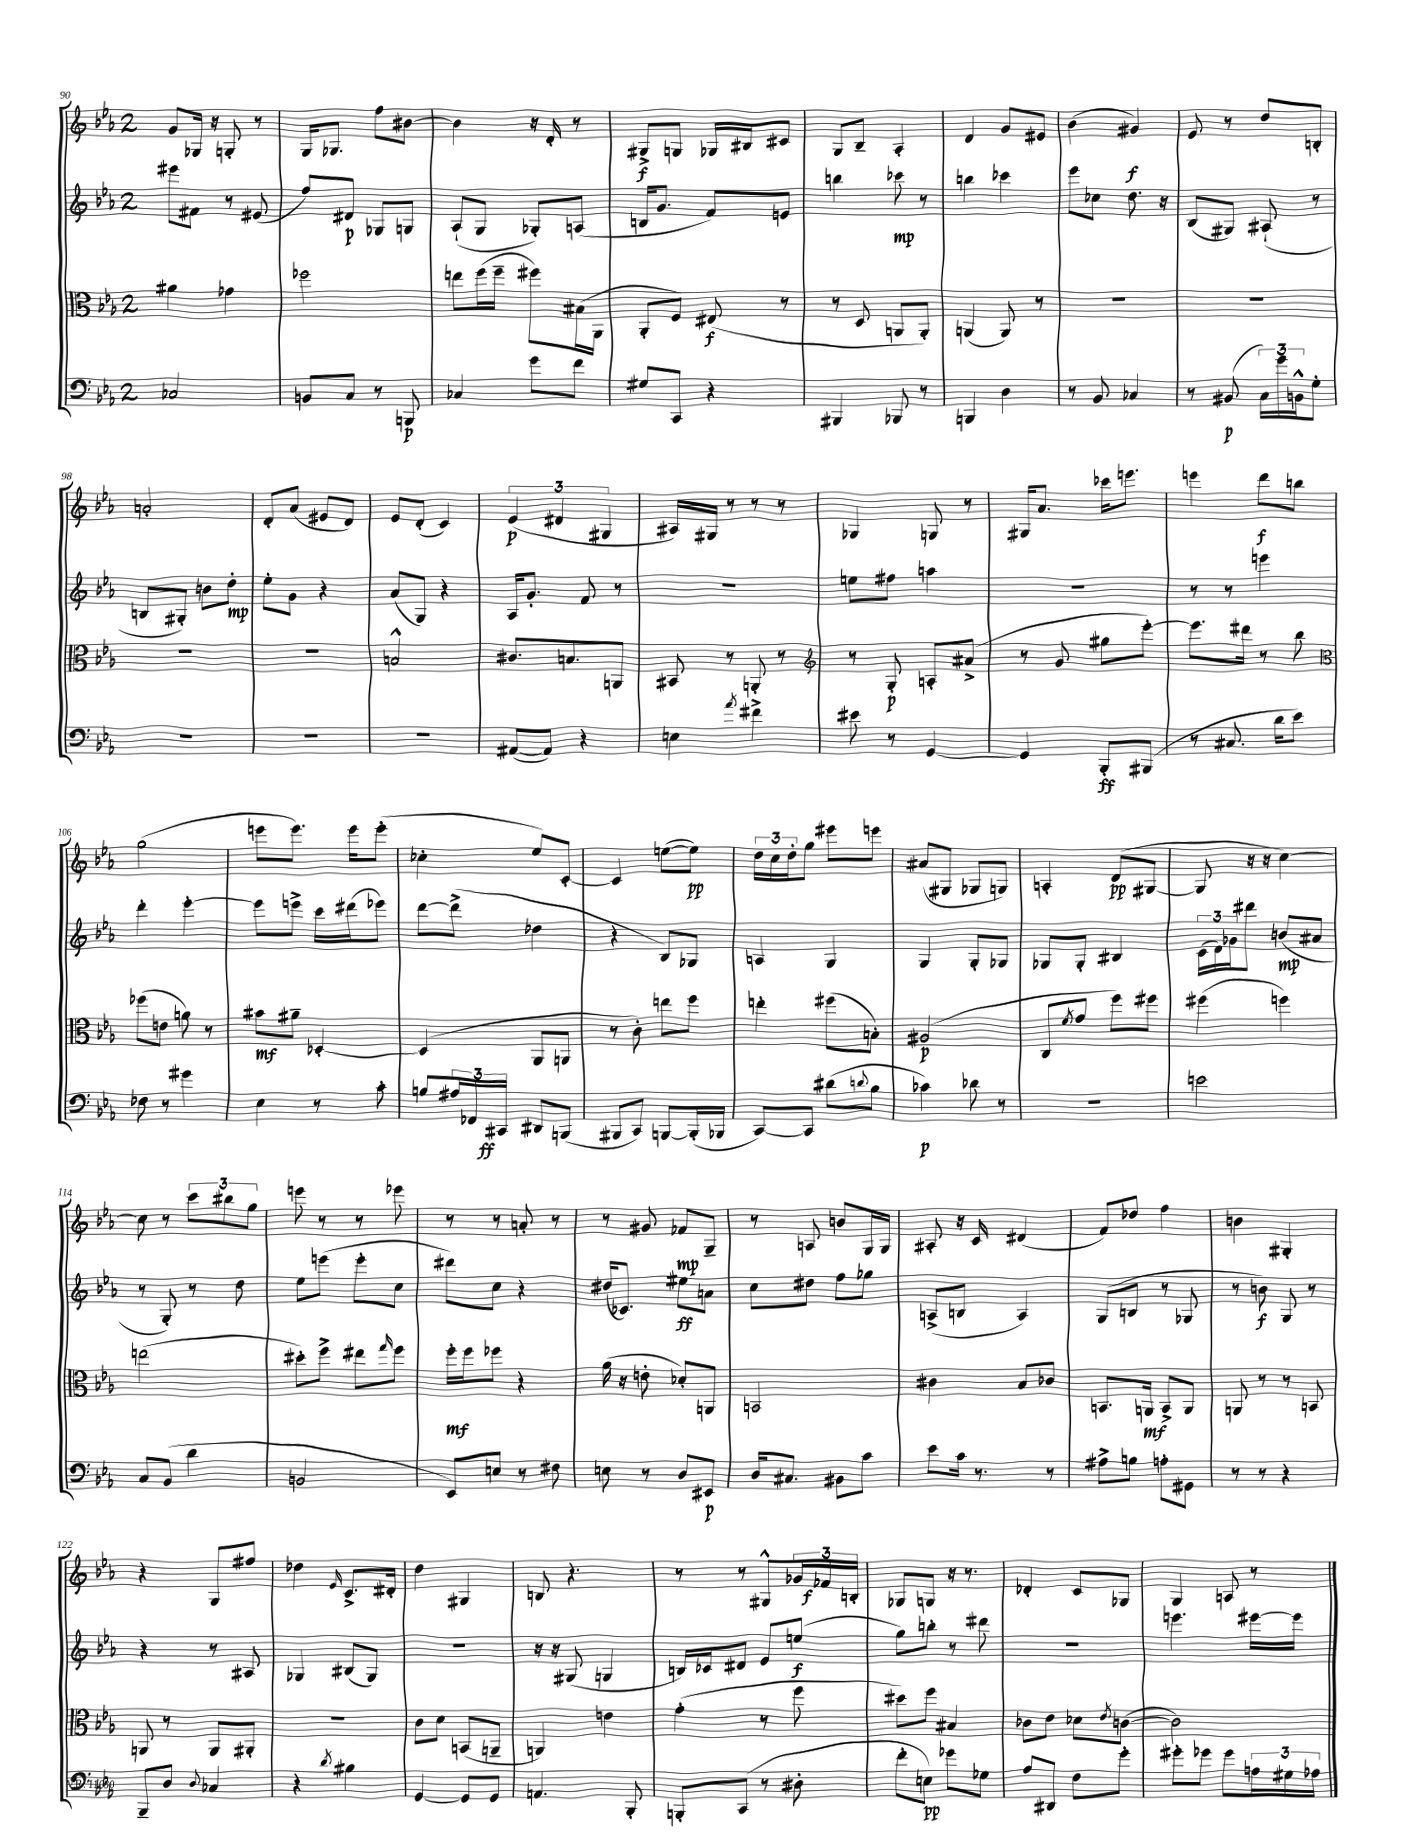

**kern	**kern	**kern	**kern
*staff4	*staff3	*staff2	*staff1
*clefF4	*clefC3	*clefG2	*clefG2
*k[b-e-a-]	*k[b-e-a-]	*k[b-e-a-]	*k[b-e-a-]
*M2/4	*M2/4	*M2/4	*M2/4
2C-/	4a#\	8eee#\L	8g/L
.	.	8f#\J	16G-/Jk
.	.	.	16r
.	4g-\	8r	8G'/
.	.	(8e#/	8r
=	=	=	=
8BB/L	2ff-\	8ff/L)	16G/LK
.	.	.	8.G-/J
8C/J	.	8d#/J	.
8r	.	8G-/L	8ff\L
8BBB/	.	8G/J	[8b#\J
=	=	=	=
4C-/	8ee\L	(8A-`/L	4b#\]
.	(16ff\L	8G/J	.
.	16ff~\JJ	.	.
8g\L	8ff#\L)	8G-'/L)	16r
.	.	.	16d'/
8f\J	(16B#\L	(8A/J	8r
.	16AA-\JJ	.	.
=	=	=	=
8G#/L	8AA-'/L	16B/LK	8G#^/L
.	.	8.g/J	.
8CC/J	8F/J)	.	8G/J
4r	(8E#/	8f/L)	16G-/LL
.	.	.	16B#/J
.	8r	8e/J	8c#/J
=	=	=	=
4BBB#/	8r	4bb\	8G/L
.	8D/	.	8B-~/J
8BBB-/	8AA/L	8ccc-\	4A-'/
8r	8AA'/J)	8r	.
=	=	=	=
4BBB/	(4AA/	4bb\	4d/
4D\	8AA/)	4ccc-\	8g/L
.	8r	.	8e#/J
=	=	=	=
8r	2r	8eee-\L	(4b-\
8BB-/	.	8cc-\J	.
4C-/	.	8.dd\	4g#/)
.	.	16r	.
=	=	=	=
8r	2r	(8B-/L	8e-/
(8BB#/	.	8G#/J)	8r
24C\LL)	.	(8A#`/	8dd/L
24g\	.	.	.
24BB^^\J	.	.	.
8G'\J	.	8r	8B'/J
=	=	=	=
2r	2r	8B/L	2a'/
.	.	8G#'/J)	.
.	.	8b\L	.
.	.	8dd'\J	.
=	=	=	=
2r	2r	8ee-'\L	8d'/L
.	.	8g\J	(8a-/J
.	.	4r	8e#/L
.	.	.	8d/J)
=	=	=	=
2r	2B^^/	(8a-/L	8e-/L
.	.	8G/J)	(8d'/J
.	.	4r	4c/)
=	=	=	=
([8AA#/L	8.c#/L	16A-/LK	(6e-/
.	.	8.g'/J	.
8AA#/]J)	.	.	.
.	.	.	6d#/
.	8.B/	.	.
4r	.	8f/	.
.	.	.	6G#/
.	8AA/J	8r	.
=	=	=	=
4E\	8BB#/	2r	16A#/LL)
.	.	.	16G#/JJ
.	8r	.	8r
8qa-/	.	.	.
4f#^\	8AA'/	.	8r
.	8r	.	8r
=	=	=	=
*	*clefG2	*	*
8e#\	8r	8ee\L	4G-/
8r	8G'/	8ff#\J	.
[4GG/	8A'/L	4aa\	8G/
.	(8a#^/J	.	8r
=	=	=	=
4GG/]	8r	2r	16G#/LK
.	.	.	8.a-/J
.	8g/	.	.
8BBB-'/L	8gg#\L	.	16ccc-\LK
.	.	.	8.eee\J
(8BBB#/J	[8eee-'\J)	.	.
=	=	=	=
8r	8.eee-\]L	8r	4eee\
8.C#/	.	8r	.
.	16ddd#\Jk	.	.
.	8r	4eee\	8ddd\L
16d\LK	.	.	.
8e-\J)	8bb-\	.	8bb\J
=	=	=	=
*	*clefC3	*	*
8F-\	(8ff-\L	4ddd'\	(2gg\
8r	8e\J	.	.
4g#\	8a\)	[4eee-'\	.
.	8r	.	.
=	=	=	=
4E-\	8b#\L	8eee-\]L	8eee\L
.	8a#~\J	8eee^\J	8.eee\J)
8r	[4D-'/	16ccc\LL	.
.	.	(16ddd#\J	16eee\LK
8c'\	.	8eee-\J)	(8eee'\J
=	=	=	=
8B/L	(4D-/]	[8ddd\L	4cc-'\
24A#/L	.	(8ddd^\]J	.
24FF-/	.	.	.
24CC#/JJ	.	.	.
8DD#/L	8AA-/L	4dd-\	8ee-/L)
(8BBB/J	8AA/J	.	[8c'/J
=	=	=	=
8BBB#/L	8r	4r	4c/]
8CC/J)	8c'\)	.	.
[8BBB/L	8ee\L	8B-/L)	([8ee\L
(16BBB'/]L	8ff\J	8G-/J	8ee\]J)
16BBB-/JJ	.	.	.
=	=	=	=
[8CC/L)	4ee'\	4A/	24dd\LL
.	.	.	24cc\
.	.	.	24dd'\J
8CC/]J	.	.	8gg\J
(8d#\L	(8ff#\L	4G/	8eee#\L
8qqd/	.	.	.
8B-\J	8B'\J)	.	8eee\J
=	=	=	=
4c-\)	(2A#/	4G/	(8a#/L
.	.	.	8G#/J
8d-\	.	8G'/L	8G-/L
8r	.	8G-/J	8G/J)
=	=	=	=
2r	8C/L	8G-/L	4A'/
.	8qf/	.	.
.	8g/J	8G-'/J	.
.	8ff\L)	4B#/	(8d/L
.	8ff#\J	.	[8G#/J
=	=	=	=
2e\	(4ff#\	(24c\LL	8G#/]
.	.	24d\)	.
.	.	24g-\J	.
.	.	8ddd#\J	16r
.	.	.	16r
.	4ff\)	(8b/L	[4cc\)
.	.	8a#/J	.
=	=	=	=
8C/L	(2ee\	8r	8cc\]
(8BB-/J	.	8G'/)	8r
4d\	.	8r	12ccc\L
.	.	.	12bb#\
.	.	8dd\	.
.	.	.	12gg\J
=	=	=	=
2BB/	8dd#'\L)	8ee-\L	8eee\
.	8ff^\J	(8eee\J	8r
.	8ee#\L	8eee'\L	8r
.	16qqgg/	.	.
.	8ff\J	8cc\J	8eee-\
=	=	=	=
8EE-/L)	16ff'\LL	8ddd#\L)	8r
.	16ff\J	.	.
8E/J	8ff-\J	8cc\J	8r
8r	4r	4r	8a'/
8F#\	.	.	8r
=	=	=	=
8E\	(16a-\	(16dd#/LK	8r
.	16r	8.c-/J)	.
8r	8e'\	.	8g#/
8D/L	8d-'/L)	8ee#\L	8f-/L
8EE#/J	8AA/J	8a\J	8G~/J
=	=	=	=
16D/LK	2BB/	8cc\L	8r
8.C#/J	.	.	.
.	.	8dd#\J	8A/
8BB#\L	.	8ff\L	8b/L
8c\J	.	8gg-\J	16G/L
.	.	.	16G/JJ
=	=	=	=
8e-\L	4c#\	(8A^/L	8A#'/
16c\Jk	.	8B/J	16r
8.r	.	.	16c/
.	8B-/L	4A/)	(4d#/
8r	8c-/J	.	.
=	=	=	=
8A#^\L	8.BB/L	(8G/L	8f/L)
8B\J	.	8B/J	8dd-/J
.	16AA/Jk	.	.
8A'\L	8BB^/L	8r	4ff\
8GG#\J	8AA/J	8G-/	.
=	=	=	=
8r	8AA/	8r	4b\
8r	8r	8b\)	.
4r	8r	8G/	4G#'/
.	8BB/	8r	.
=	=	=	=
8BBB-~/L	8AA/	4r	4r
8D/J	8r	.	.
8qqD/	.	.	.
4C-/	8AA/L	8r	8G/L
.	8AA#'/J	8A#/	8ff#/J
=	=	=	=
4r	2r	4G-/	4dd-\
8qd/	.	.	16qqe-/
4B#\	.	(8B#/L	8.c^/L
.	.	8G-/J)	.
.	.	.	16d#'/Jk
=	=	=	=
[4GG/	8c\L	2r	4dd\
.	8d\J	.	.
8GG/]L	(8BB/L	.	4G#/
8GG/J	8AA~/J	.	.
=	=	=	=
4.AA/	4AA/)	16r	8B/
.	.	16r	.
.	.	(8G#/	4.r
.	4e\	4G/	.
8BBB-'/	.	.	.
=	=	=	=
8BBB'/L	(4g'\	16B/LL)	8r
.	.	16c-/J	.
(8CC/J	.	8d#/J	8r
8r	8r	8e-/L	8G#^^/L
8D#'\	8ff\	(8ee/J	24g-/L
.	.	.	24f-/
.	.	.	24B'/JJ
=	=	=	=
8f'\L	8dd#\L)	8gg\L)	8G-/L
8E\J)	8ff\J	8bb'\J	8G/J
8g-\L	4B#/	8r	16r
.	.	.	8.r
8G-\J	.	8ddd#\	.
=	=	=	=
8A-/L	8c-\L	2r	4d-'/
8DD#/J	8e-\J	.	.
8F\L	8d-\L	.	8c/L
.	8qe-/	.	.
8g'\J	([8c\J	.	8G-/J
=	=	=	=
8g#'\L	2c\])	4.eee\	4G/
8g-\J	.	.	.
8g-\L	.	.	8A/
24A\L	.	[16eee#\LL	8r
24G#\	.	.	.
.	.	16eee#\]JJ	.
24A-\JJ	.	.	.
==	==	==	==
*-	*-	*-	*-
